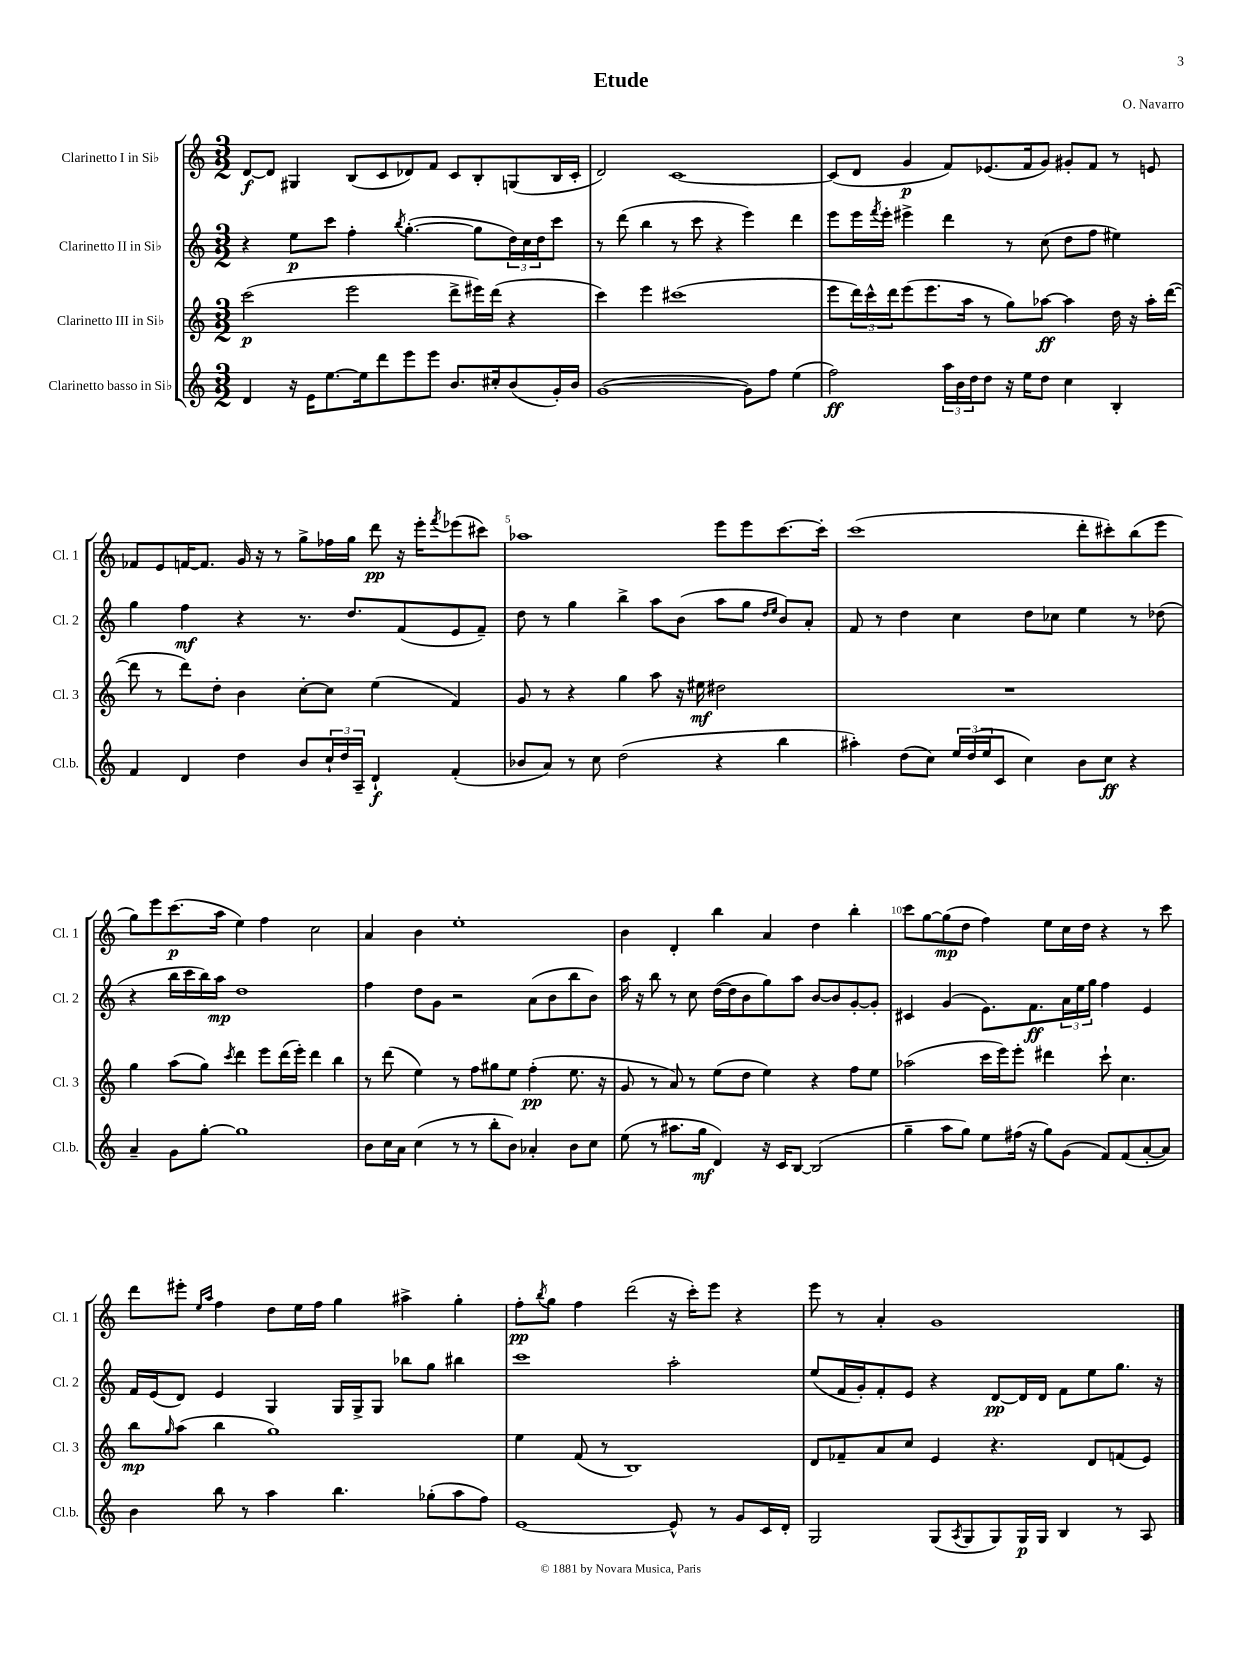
\header { title = "Etude" composer = "O. Navarro" }
<<
\new StaffGroup <<
\new Staff = "s0" \with { instrumentName = "Clarinetto I in Sib" shortInstrumentName = "Cl. 1" } {
    \clef treble \key c \major \numericTimeSignature \time 3/2
    d'8~\f d'8 gis4 b8( c'8 des'8) f'8 c'8 b8-. g8( b16 c'16-. |
    d'2) c'1~ |
    c'8( d'8 g'4\p f'8) ees'8.( f'16 g'8) gis'8-. f'8 r8 e'8 |
    fes'8 e'8 f'16~ f'8. g'16 r16 r8 g''8-> fes''16 g''16 d'''8\pp r16 e'''16-. \acciaccatura { f'''8 } ees'''8( cis'''8) |
    aes''1 e'''8 e'''8 c'''8.~ c'''16-. |
    c'''1( d'''8-. cis'''8-.) b''8( e'''8 |
    g''8) e'''8 c'''8.\p( a''16 e''4) f''4 c''2 |
    a'4 b'4 e''1-. |
    b'4 d'4-. b''4 a'4 d''4 b''4-. |
    c'''8 g''8~ g''8\mp( d''8 f''4) e''8 c''16 d''16 r4 r8 c'''8 |
    d'''8 eis'''8-. \grace { e''16 a''16 } f''4 d''8 e''16 f''16 g''4 ais''4-> g''4-. |
    f''8-.\pp \acciaccatura { b''8 } g''8 f''4 d'''2( r16 c'''16-.) e'''8 r4 |
    e'''8 r8 a'4-. g'1 \bar "|." |
}
\new Staff = "s1" \with { instrumentName = "Clarinetto II in Sib" shortInstrumentName = "Cl. 2" } {
    \clef treble \key c \major \numericTimeSignature \time 3/2
    r4 e''8\p c'''8 f''4-. \acciaccatura { b''8 } g''4.~-.( g''8 \tuplet 3/2 { d''16) c''16 d''16 } c'''8 |
    r8 d'''8( b''4 r8 c'''8 r4 e'''4) d'''4 |
    e'''8 e'''16 \acciaccatura { f'''8 } e'''16-. eis'''4-> d'''4 r8 c''8( d''8 f''8 eis''4) |
    g''4 f''4\mf r4 r8. d''8. f'8( e'8 f'8--) |
    d''8 r8 g''4 b''4-> a''8 b'8( a''8 g''8 \grace { d''16 e''16 } b'8) a'8-. |
    f'8 r8 d''4 c''4 d''8 ces''8 e''4 r8 des''8( |
    r4 b''16 c'''16 b''16) a''16\mp d''1 |
    f''4 d''8 g'8 r2 a'8( b'8 b''8 b'8) |
    a''16 r16 b''8 r8 c''8 d''16~( d''16 b'8 g''8) a''8 b'8~ b'8 g'8~-. g'8-. |
    cis'4 g'4( e'8.) f'8.\ff \tuplet 3/2 { a'16 e''16 g''16 } f''4 e'4 |
    f'16 e'16( d'8) e'4 g4 g16 g16-> g8 bes''8 g''8 bis''4 |
    c'''1 a''2-. |
    e''8( f'16 g'16-.) f'8-. e'8 r4 d'8~\pp d'16 d'16 f'8 e''8 g''8. r16 \bar "|." |
}
\new Staff = "s2" \with { instrumentName = "Clarinetto III in Sib" shortInstrumentName = "Cl. 3" } {
    \clef treble \key c \major \numericTimeSignature \time 3/2
    c'''2\p( e'''2 d'''8-> eis'''16) d'''16( r4 |
    c'''4) e'''4 cis'''1( |
    e'''8 \tuplet 3/2 { d'''16) c'''16-^ d'''16 } e'''8( e'''8. a''16 r8 g''8) aes''8~\ff aes''4 d''16 r16 aes''16-. d'''16~( |
    d'''8 r8 d'''8) d''8-. b'4 c''8~-. c''8 e''4( f'4) |
    g'8 r8 r4 g''4 a''8 r16 eis''16\mf dis''2 |
    R1. |
    g''4 a''8( g''8) \acciaccatura { c'''8 } d'''4 e'''8 d'''16( e'''16-.) d'''4 b''4 |
    r8 d'''8( e''4) r8 f''8 gis''8 e''8 f''4-.\pp( e''8. r16 |
    g'8 r8 a'8) r8 e''8( d''8 e''4) r4 f''8 e''8 |
    aes''2( c'''16 e'''16) e'''8-. dis'''4 c'''8-! c''4. |
    b''8\mp \grace { g''16 } a''8( b''4 g''1) |
    e''4 f'8( r8 b1) |
    d'8 fes'8-- a'8 c''8 e'4 r4. d'8 f'8( e'8) \bar "|." |
}
\new Staff = "s3" \with { instrumentName = "Clarinetto basso in Sib" shortInstrumentName = "Cl.b." } {
    \clef treble \key c \major \numericTimeSignature \time 3/2
    d'4 r16 e'16 e''8.~ e''16 d'''8 e'''8 e'''8 b'8. cis''16-. b'8( g'16-.) b'16 |
    g'1~( g'8) f''8 e''4( |
    f''2\ff) \tuplet 3/2 { a''16 b'16 d''16 } d''8 r16 e''16 d''8 c''4 b4-. |
    f'4 d'4 d''4 b'8 \tuplet 3/2 { c''16-! d''16 a16-- } d'4-!\f f'4-.( |
    bes'8 a'8) r8 c''8 d''2( r4 b''4 |
    ais''4-.) d''8( c''8) \tuplet 3/2 { e''16 d''16( e''16 } c'8 c''4) b'8 c''8\ff r4 |
    a'4-- g'8 g''8~-. g''1 |
    b'8 c''16 a'16 c''4( r8 r8 b''8-. b'8) aes'4-. b'8 c''8 |
    e''8( r8 ais''8. g''16\mf d'4) r16 c'16 b8~ b2( |
    g''4-- a''8 g''8) e''8 fis''16( r16 g''8) g'8( f'8) f'8( a'8~-. a'8) |
    b'4 b''8 r8 a''4 b''4. ges''8-.( a''8 f''8) |
    e'1~ e'8-^ r8 g'8 c'16 d'16-. |
    g2 g8( \acciaccatura { a8 } g8 g8) g16\p g16 b4 r8 a8 \bar "|." |
}
>>
>>
\layout { \context { \Score \override BarNumber.break-visibility = ##(#f #t #t) barNumberVisibility = #(every-nth-bar-number-visible 5) } }
